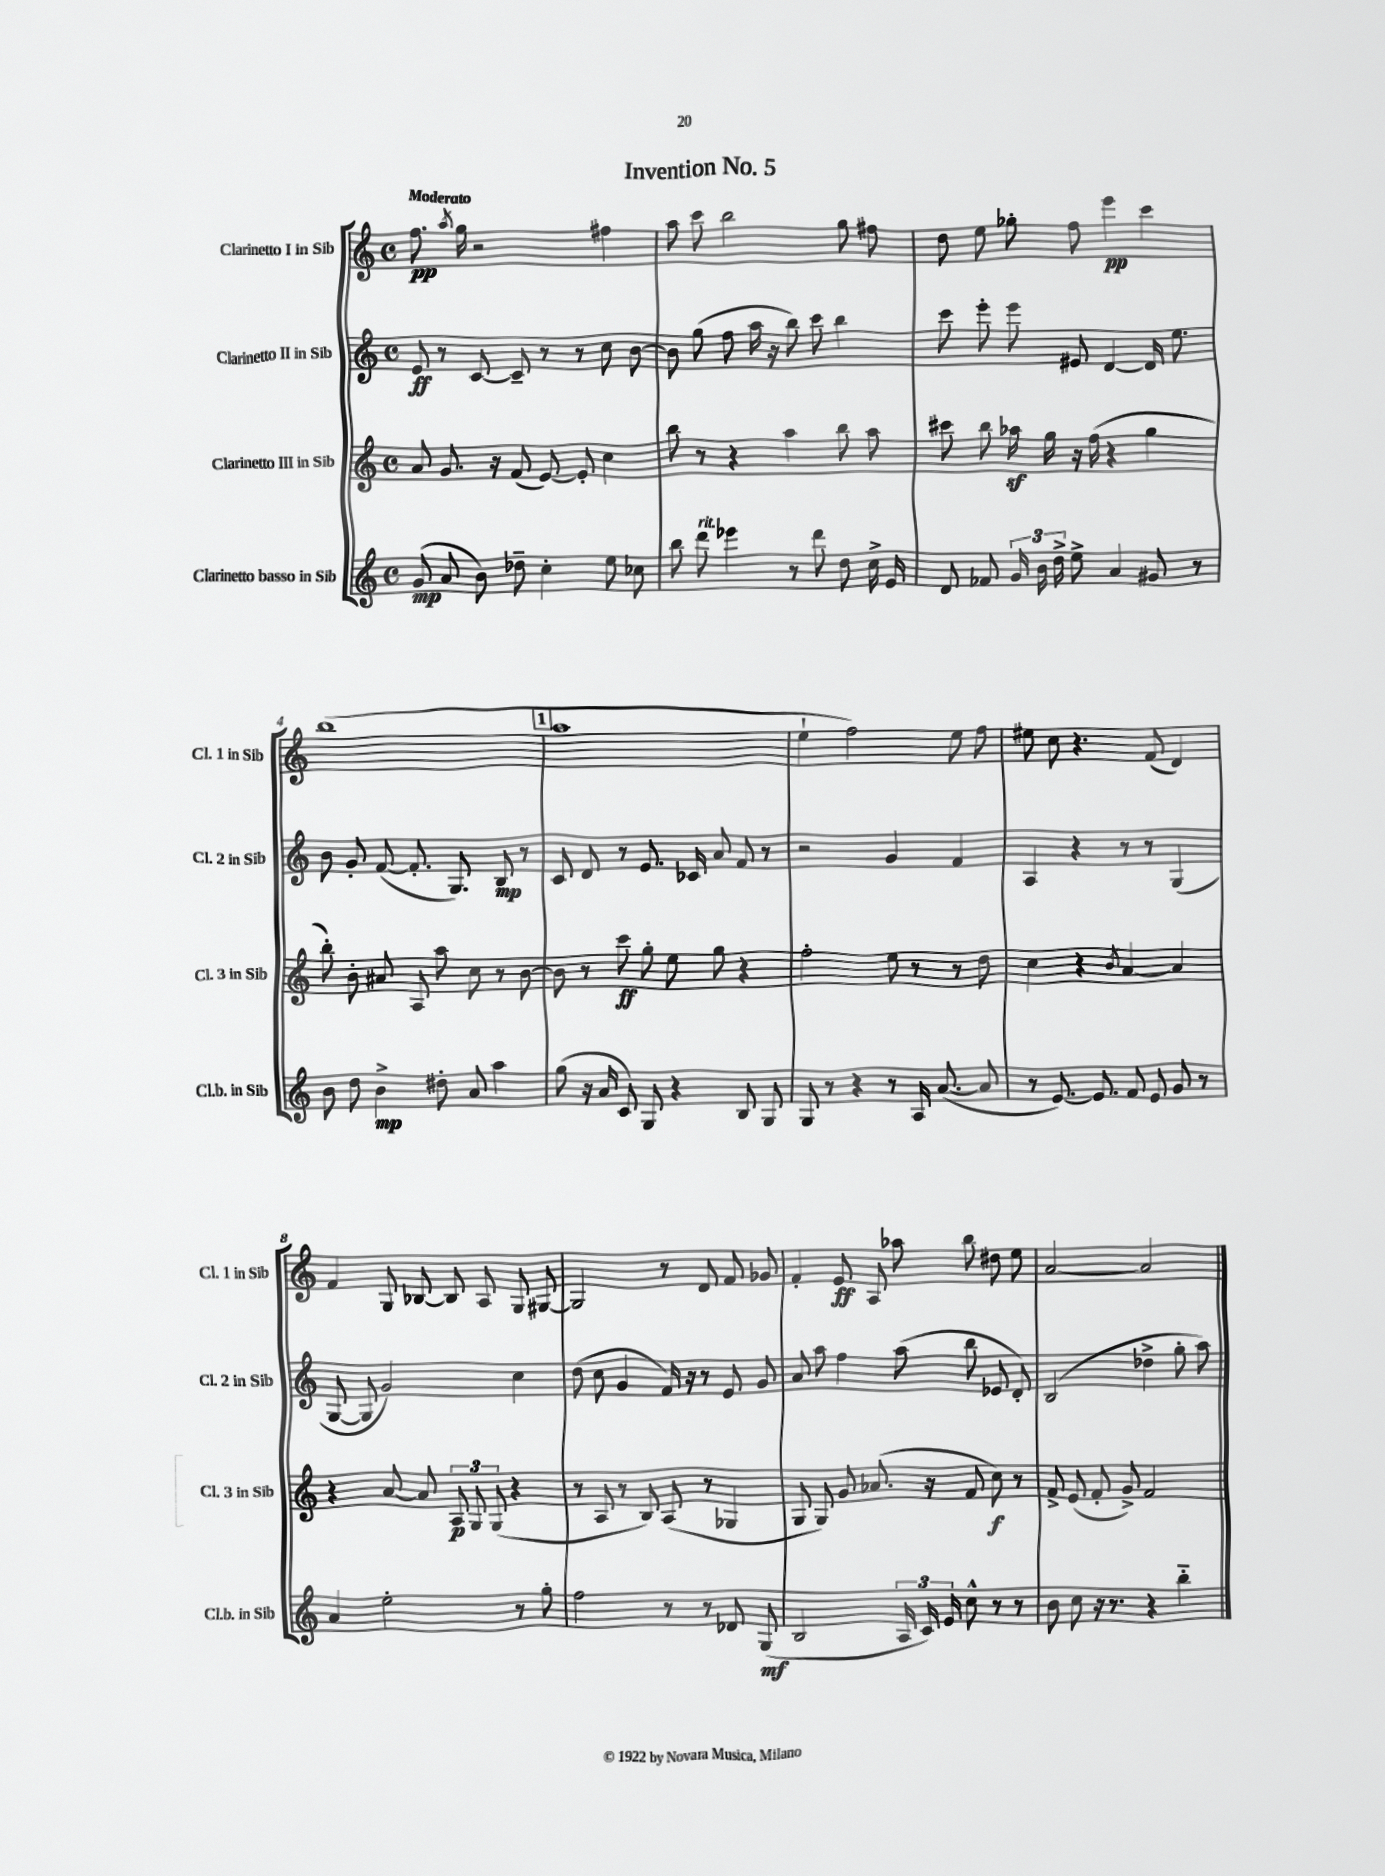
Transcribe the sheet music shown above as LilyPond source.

\header { title = "Invention No. 5" }
<<
\new StaffGroup <<
\new Staff = "s0" \with { instrumentName = "Clarinetto I in Sib" shortInstrumentName = "Cl. 1 in Sib" } {
    \clef treble \key c \major \defaultTimeSignature \time 4/4 \tempo "Moderato"
    \autoBeamOff f''8.\pp \acciaccatura { a''8 } g''16 r2 fis''4 |
    a''8 c'''8 b''2 g''8 fis''8 |
    d''8 e''8 ges''8-. f''8 e'''4\pp c'''4 |
    b''1( |
    \mark \markup { \box "1" } a''1 |
    e''4-! f''2) e''8 f''8 |
    eis''8 c''8 r4. f'8( d'4) |
    f'4 g8 bes8~ bes8 a8 g8 gis8~ |
    gis2 r8 d'8 f'8 ges'8 |
    f'4-. e'8\ff a8 aes''8 b''8 dis''8 e''8 |
    a'2~ a'2 \bar "|." |
}
\new Staff = "s1" \with { instrumentName = "Clarinetto II in Sib" shortInstrumentName = "Cl. 2 in Sib" } {
    \clef treble \key c \major \defaultTimeSignature \time 4/4
    \autoBeamOff e'8\ff r8 c'8~ c'8-- r8 r8 c''8 b'8~ |
    b'8 g''8( f''8 a''16 r16 b''8) c'''8 b''4 |
    c'''8 e'''8-. e'''8 eis'8 d'4~ d'16 e''8. |
    b'8 g'8-. f'8~( f'8.-. g8.) b8\mp r8 |
    \mark \markup { \box "1" } c'8 d'8 r8 e'8. ces'16 a'8 f'8 r8 |
    r2 g'4 f'4 |
    a4 r4 r8 r8 g4( |
    g8~ g8 g'2) c''4 |
    d''8( c''8 g'4 f'16) r16 r8 e'8 g'8 |
    a'8 a''8 f''4 a''8( b''8 ees'8 d'8-.) |
    b2( des''4-> g''8-. a''8) \bar "|." |
}
\new Staff = "s2" \with { instrumentName = "Clarinetto III in Sib" shortInstrumentName = "Cl. 3 in Sib" } {
    \clef treble \key c \major \defaultTimeSignature \time 4/4
    \autoBeamOff a'8 g'8. r16 f'8( e'8~) e'8-. c''4 |
    b''8 r8 r4 a''4 b''8 a''8 |
    cis'''8 b''8 aes''16\sf g''16 r16 f''16( r4 g''4 |
    b''8-.) b'8-. ais'8 a8 a''8 c''8 r8 b'8~ |
    \mark \markup { \box "1" } b'8 r8 c'''8\ff g''8-. e''8 g''8 r4 |
    f''2-. e''8 r8 r8 d''8 |
    c''4 r4 \acciaccatura { b'8 } a'4~ a'4 |
    r4 a'8~ a'8 \tuplet 3/2 { a8\p g8 g8( } r4 |
    r8 a8 r8 b8) a8( r8 ges4 |
    g8 g8) g'8 aes'8.( r16 f'8 c''8\f) r8 |
    f'8-> e'8( f'8-. g'8->) f'2 \bar "|." |
}
\new Staff = "s3" \with { instrumentName = "Clarinetto basso in Sib" shortInstrumentName = "Cl.b. in Sib" } {
    \clef treble \key c \major \defaultTimeSignature \time 4/4
    \autoBeamOff g'8\mp( a'8 b'8) des''8-- c''4-. e''8 ces''8 |
    b''8 d'''8^\markup { \italic "rit." } ees'''4 r8 d'''8 d''8 c''16-> e'16 |
    d'8 fes'8 \tuplet 3/2 { g'16 b'16 d''16-> } e''8-> a'4 gis'8 r8 |
    b'8 d''8 b'4->\mp dis''8-. a'8 a''4 |
    \mark \markup { \box "1" } g''8( r16 a'16 c'8) g8 r4 b8 g8 |
    g8 r8 r4 r8 a16 a'8.~( a'8 |
    r8 e'8.~) e'8. f'8 e'8 g'8 r8 |
    a'4 e''2-. r8 g''8-. |
    f''2 r8 r8 des'8 g8\mf( |
    b2 \tuplet 3/2 { a16 c'16) e'16 } c''8-^ r8 r8 |
    b'8 c''8 r16 r8. r4 b''4-_ \bar "|." |
}
>>
>>
